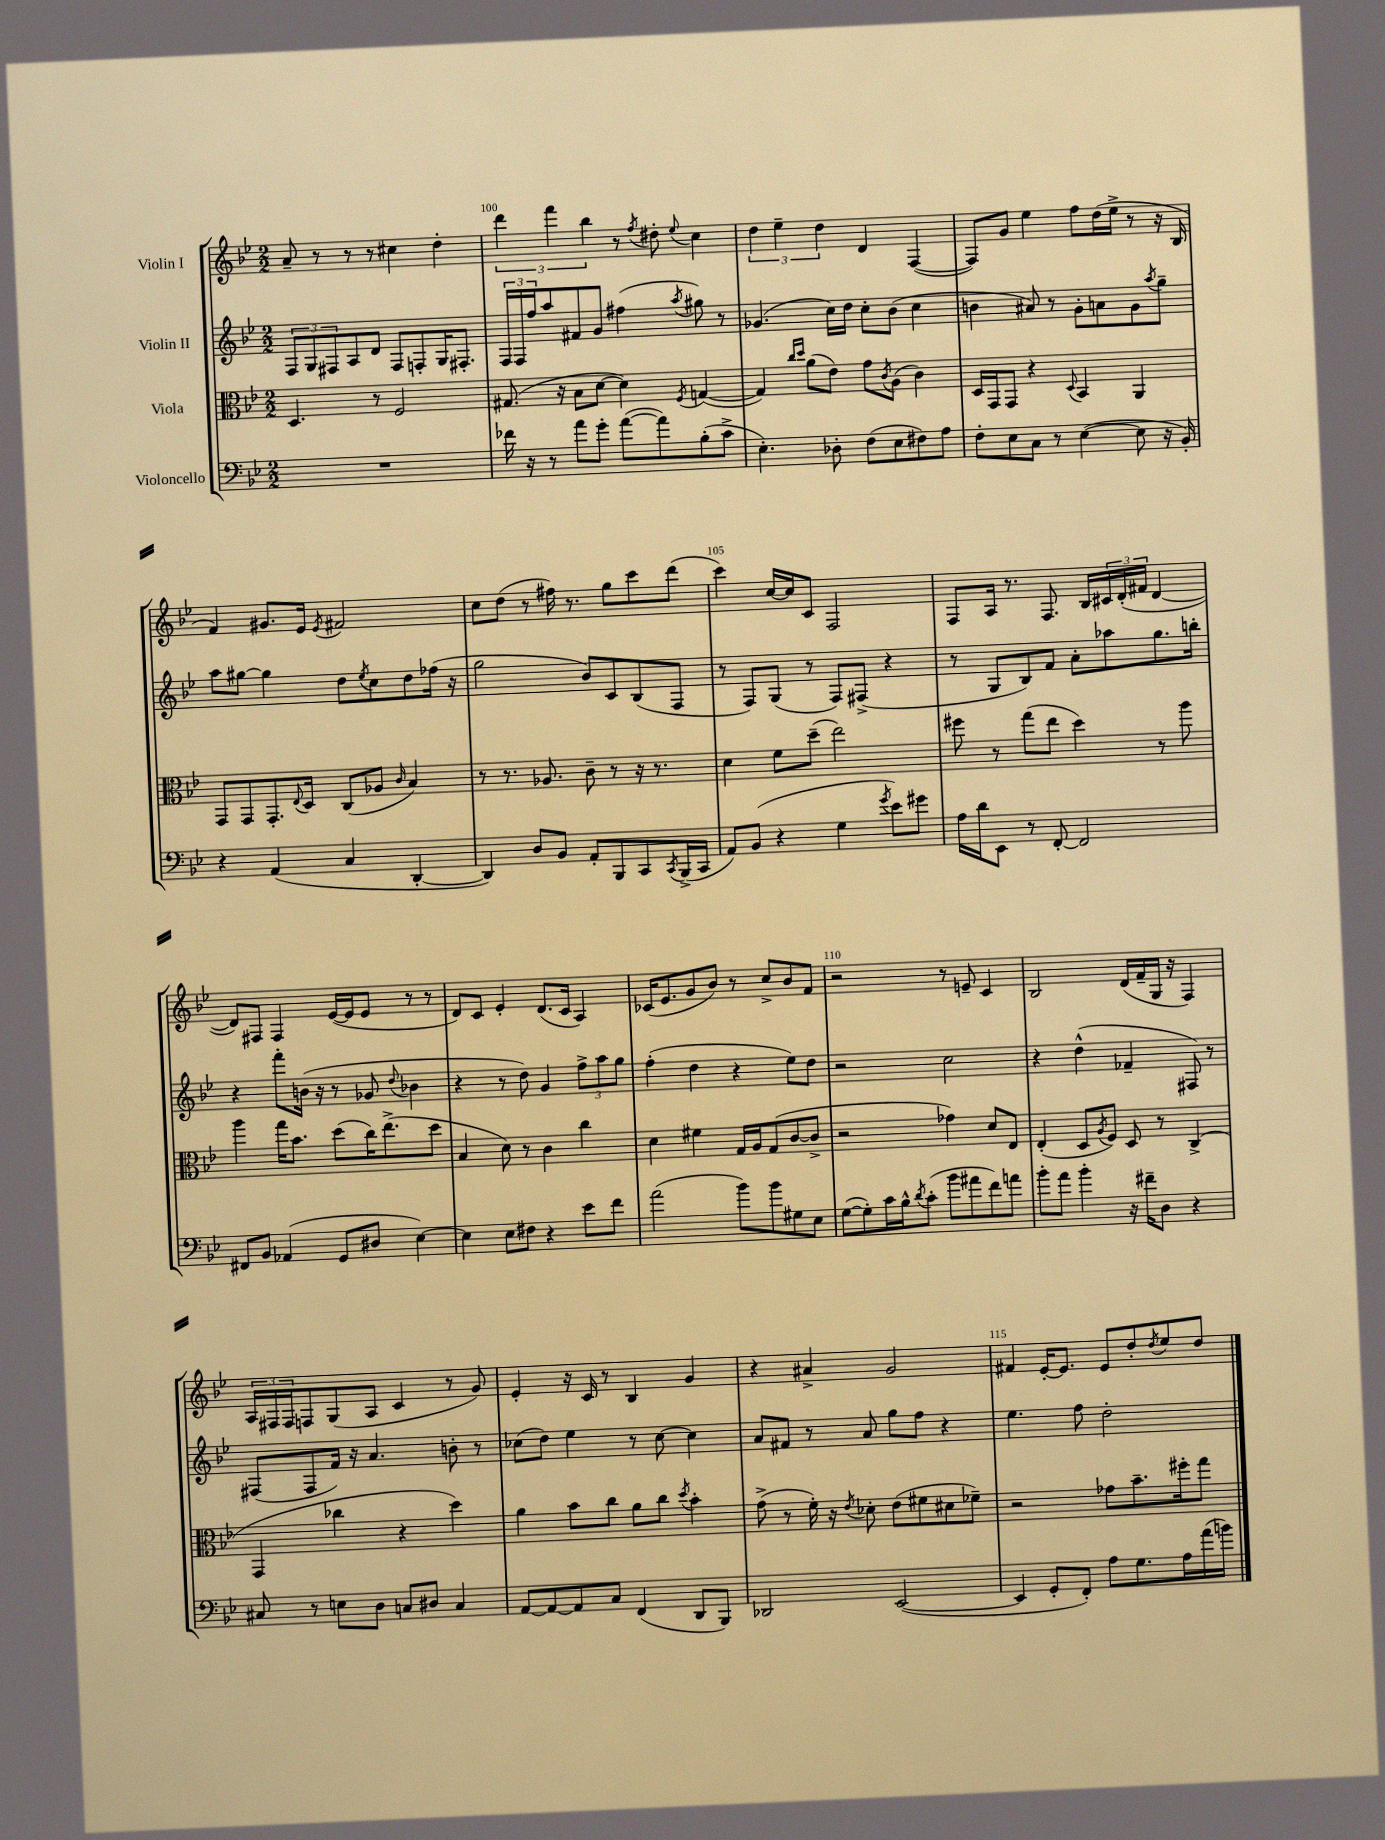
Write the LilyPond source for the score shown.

<<
\new StaffGroup <<
\new Staff = "s0" \with { instrumentName = "Violin I" } {
    \clef treble \key bes \major \numericTimeSignature \time 2/2
    a'8-- r8 r8 r8 cis''4 d''4-. |
    \tuplet 3/2 { d'''4 f'''4 bes''4 } r8 \acciaccatura { f''8 } dis''8-. \appoggiatura { ees''8 } c''4 |
    \tuplet 3/2 { d''4 ees''4-- d''4 } d'4 f4~( |
    f8) g'8 ees''4 f''8 d''16( ees''16-> r8 r16 bes16 |
    f'4) gis'8. ees'16 \acciaccatura { ees'8 } fis'2 |
    c''8 d''8( r8 fis''16) r8. g''8 c'''8 d'''8( |
    c'''4) c''16~ c''16 c'8 f2 |
    f8 a16 r8. f8. bes16 \tuplet 3/2 { cis'16 d'16-.( fis'16 } d'4~ |
    d'8) fis8 fis4 ees'16~( ees'16 ees'8 r8 r8 |
    d'8) c'8 ees'4-. d'8.( c'16 a4) |
    ces'16( ees'8. g'8 bes'8) r8 c''8-> bes'8 f'8 |
    r2 r8 e'8-- c'4 |
    bes2 d'16( f'16-- g16 r16 f4) |
    \tuplet 3/2 { a16 fis16 fis16 } f8 g8( a8 c'4 r8 g'8) |
    ees'4-. r16 c'16 r8 bes4 g'4 |
    r4 ais'4-> g'2 |
    fis'4 ees'16~-. ees'8. ees'8 d''8-. \acciaccatura { d''8 } ees''8 d''8 \bar "|." |
}
\new Staff = "s1" \with { instrumentName = "Violin II" } {
    \clef treble \key bes \major \numericTimeSignature \time 2/2
    \tuplet 3/2 { f8 g8 fis8 } a8 d'8 fis8 f8-. g16 fis8.-. |
    \tuplet 3/2 { f16 f16 f''16 } a''8 fis'8 g'8 fis''4( \acciaccatura { a''8 } gis''8) r8 |
    ges'4.( c''16) d''16 c''8-. bes'8( c''4 |
    b'4 ais'8) r8 g'8-. a'8 g'8 \acciaccatura { a''8 } g''8-- |
    a''8 gis''8~ gis''4 d''8 \acciaccatura { ees''8 } c''8 d''8 fes''16( r16 |
    g''2 bes'8) c'8 bes8( f8 |
    r8 f8) g8( r8 f8) fis8->( r4 |
    r8 g8 bes8) f'8 a'8-. aes''8 g''8. b''16-. |
    r4 f'''8-. b'16( r16 r8 ges'8 \appoggiatura { d''8 } bes'4 |
    r4 r8 d''8) g'4 \tuplet 3/2 { f''8-> a''8 g''8 } |
    f''4-.( d''4 r4 ees''8) d''8 |
    r2 c''2 |
    r4 d''4-^( fes'4-- fis8) r8 |
    fis8( fis8 f'16) r16 a'4. b'8-. r8 |
    ces''8( d''8) ees''4 r8 ces''8~ ces''4 |
    a'8 fis'8 r8 a'8 g''8 f''8 r4 |
    ees''4. f''8 d''2-. \bar "|." |
}
\new Staff = "s2" \with { instrumentName = "Viola" } {
    \clef alto \key bes \major \numericTimeSignature \time 2/2
    d4. r8 f2 |
    gis8.( r16 bes8 d'8~ d'4) \acciaccatura { f8 } g4~( |
    g4) \grace { c''16 d''16 } a'8( ees'8) g'8 \acciaccatura { c'8 } a8( c'4) |
    d16 g,16 g,8 r4 \appoggiatura { d8 } bes,4 a,4 |
    g,8 g,8 g,8.-. \appoggiatura { ees8 } d16 c8( aes8 \grace { c'16 } bes4) |
    r8 r8. aes8. c'8-- r8 r16 r8. |
    d'4 f'8 d''8--( ees''2) |
    fis''8 r8 g''8( ees''8 d''4) r8 a''8 |
    a''4 g''16 bes'8. d''8( c''16) ees''8.->( d''8 |
    bes4 d'8) r8 c'4 c''4 |
    d'4 fis'4 g16 a16 g8( c'8~ c'8-> |
    r2 ges'4) d'8 ees8 |
    ees4-.( d8 \acciaccatura { a8 } f8) d8 r8 c4->( |
    g,4 ces''4 r4 d''4) |
    a'4 bes'8 c''8 a'8 c''8 \acciaccatura { d''8 } bes'4-. |
    g'8->( r8 f'16-.) r16 \acciaccatura { ees'8 } des'8-. ees'8( fis'8 dis'8 fes'8--) |
    r2 ges'8 bes'8.-- fis''16-. g''8 \bar "|." |
}
\new Staff = "s3" \with { instrumentName = "Violoncello" } {
    \clef bass \key bes \major \numericTimeSignature \time 2/2
    R1 |
    fes'16 r16 r8 a'8 g'8-. a'8~( a'8) bes8-.( c'8-> |
    ees4.-.) des8-. f8( ees8 fis8) a8 |
    f8-. ees8 c8 r8 ees4~( ees8 r16 bes,16-.) |
    r4 a,4( c4 d,4~-. |
    d,4) d8 bes,8 a,8-. bes,,8 c,8 \acciaccatura { c,8 } bes,,16->( c,16 |
    a,8) bes,8( r4 g4 \acciaccatura { g'8 } ees'8) gis'8 |
    a16 d'16 ees,8 r8 f,8~-. f,2 |
    fis,8 bes,8 aes,4( g,8 dis8 ees4~) |
    ees4 ees8 fis8 r4 ees'8 f'8 |
    a'2( bes'8) bes'8 gis8 ees8 |
    g8~( g8-.) c'16 bes16-^ \acciaccatura { d'8 } c'8-.( bes'8 ais'8 f'8) a'8 |
    bes'8-. a'8 bes'4-. r16 fis'16-- d8 r4 |
    cis8 r8 e8 d8 c8 dis8 c4 |
    a,8~ a,8~ a,8 c8 f,4( d,8 bes,,8) |
    des,2 ees,2~( |
    ees,4 g,8-. f,8-.) a8 g8. a16 a'16( b'16) \bar "|." |
}
>>
>>
\layout { \context { \Score currentBarNumber = #99 \override BarNumber.break-visibility = ##(#f #t #t) barNumberVisibility = #(every-nth-bar-number-visible 5) } }
